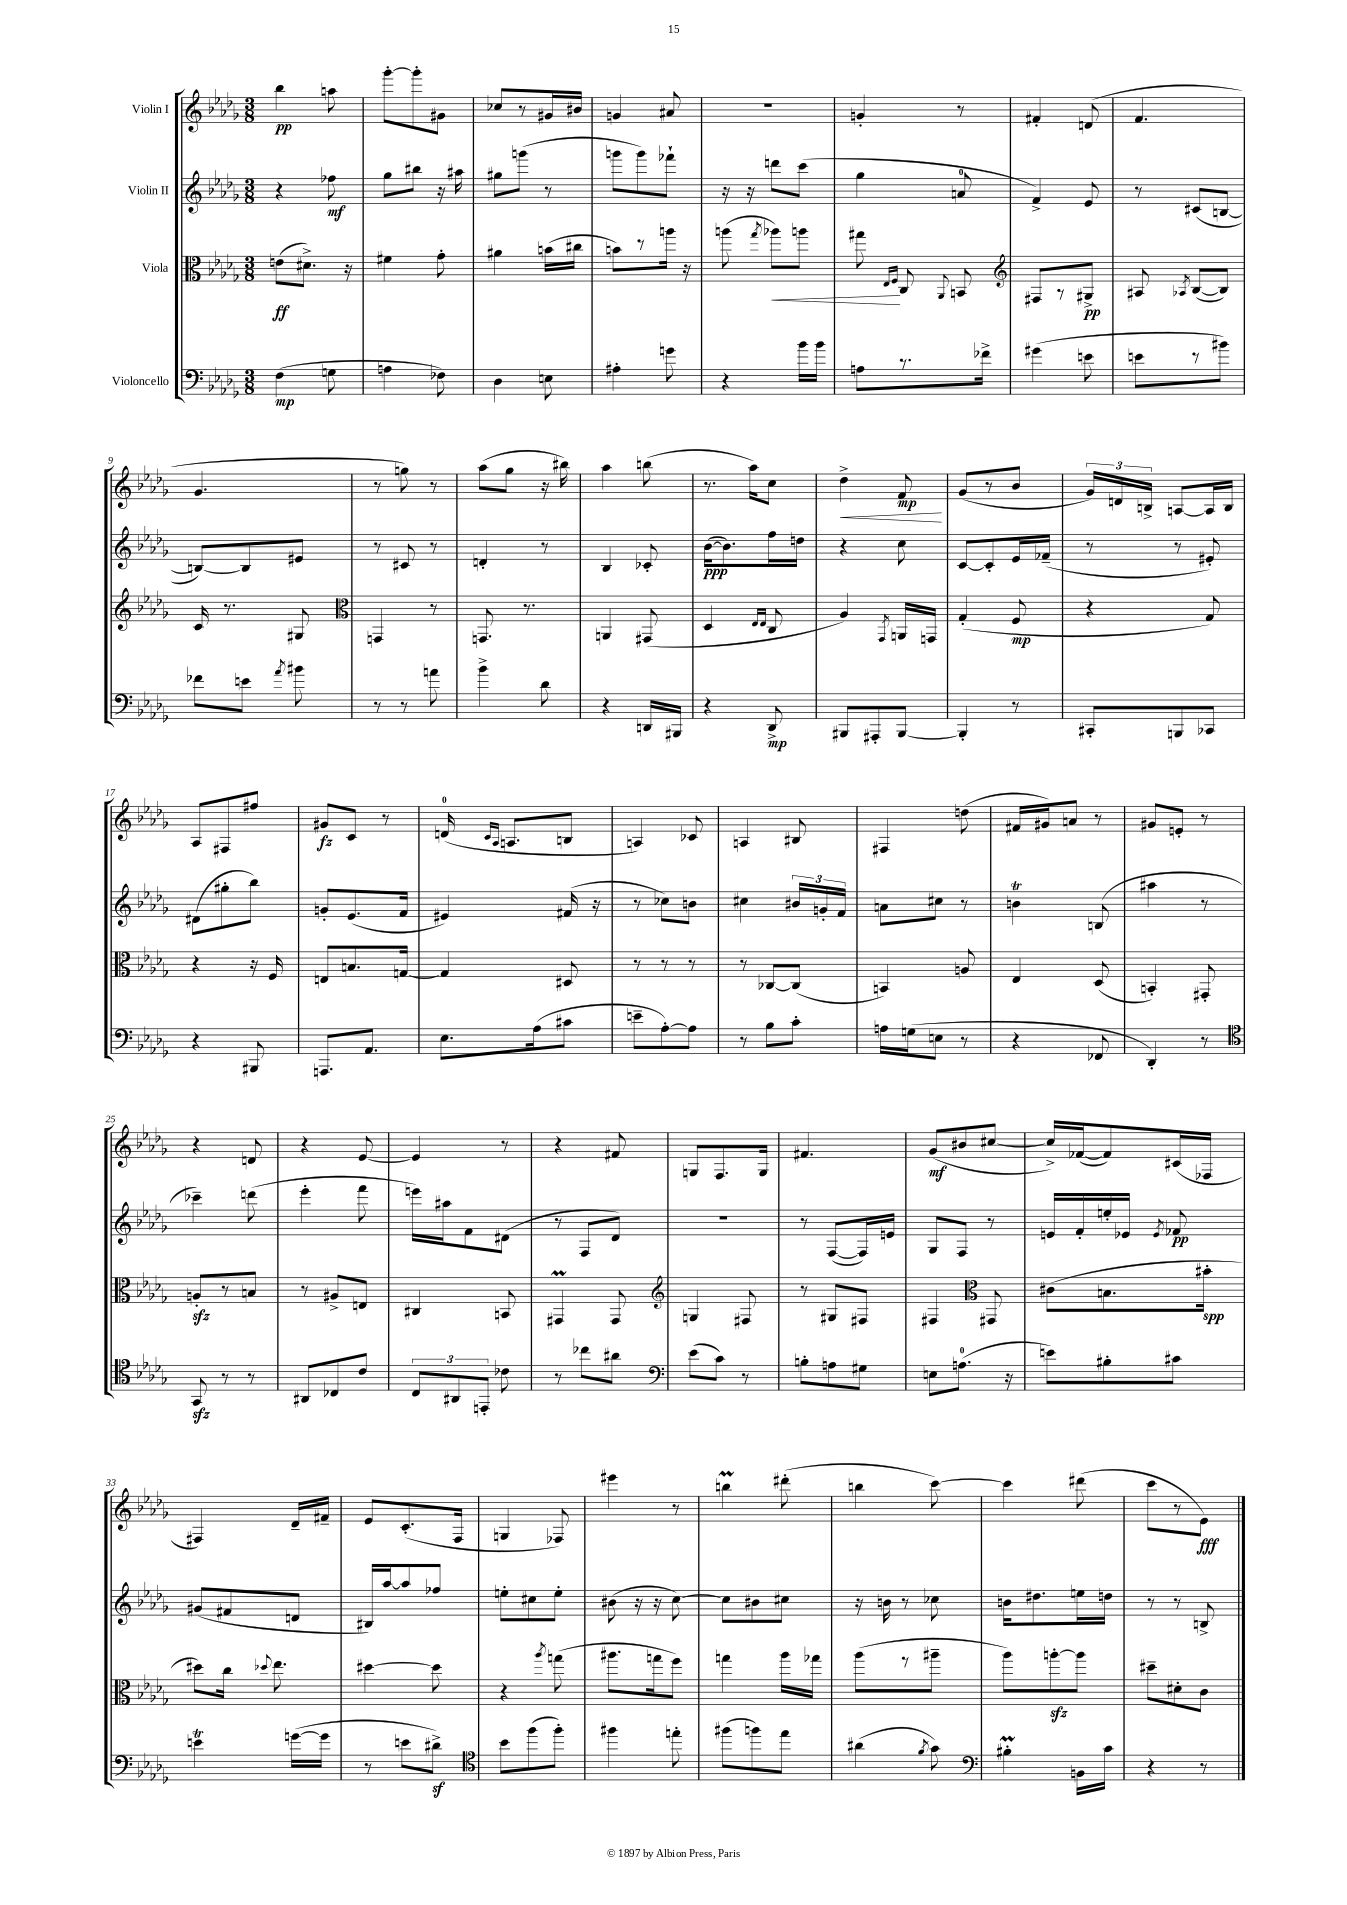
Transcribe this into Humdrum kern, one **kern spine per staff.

**kern	**kern	**kern	**kern
*staff4	*staff3	*staff2	*staff1
*clefF4	*clefC3	*clefG2	*clefG2
*k[b-e-a-d-g-]	*k[b-e-a-d-g-]	*k[b-e-a-d-g-]	*k[b-e-a-d-g-]
*M3/8	*M3/8	*M3/8	*M3/8
(4F	(8e	4r	4bb-
.	8.d#^)	.	.
8G	.	8ff-	8aa
.	16r	.	.
=	=	=	=
4A	4f#	8gg-	[8ggg-'
.	.	8bb#	8ggg-']
8F-)	8g-'	16r	8g#
.	.	16aa#	.
=	=	=	=
4D-	4a#	8gg#	8cc-
.	.	(8ggg	8r
8E	(16b	8r	16g#
.	16cc#	.	16b#
=	=	=	=
4A#'	8b)	8ggg	4g
.	8r	8ggg)	.
8g	16aa	8fff-`	8a#
.	16r	.	.
=	=	=	=
4r	(8aa	16r	4.r
.	.	16r	.
.	8qgg-	.	.
.	8aa-)	8ddd	.
16b-	8aa	(8ccc	.
16b-	.	.	.
=	=	=	=
8A	8gg#	4gg-	4g'
.	16qqE-	.	.
.	16qqF	.	.
8.r	8C	.	.
.	8qqAA-	.	.
.	8BB	8a	8r
16f-^	.	.	.
=	=	=	=
*	*clefG2	*	*
(4g#	8F#	4f^)	4f#'
.	8r	.	.
8e	8G#^	8e-	(8d
=	=	=	=
8e	8A#	8r	4.f
.	8qA-	.	.
8r	([8B-	(8c#	.
8b#)	8B-])	[8B	.
=	=	=	=
8f-	16c	8B_)	4.g-
.	8.r	.	.
8e	.	8B]	.
8qa-	.	.	.
8b#	8G#	8e#	.
=	=	=	=
*	*clefC3	*	*
8r	4GG	8r	8r
8r	.	8c#	8gg)
8a	8r	8r	8r
=	=	=	=
4b-^	8.GG	4d'	(8aa-
.	.	.	8gg-
.	8.r	.	.
8d-	.	8r	16r
.	.	.	16bb#)
=	=	=	=
4r	4AA	4B-	4aa-
16DD	(8GG#	8c-'	(8bb
16BBB#	.	.	.
=	=	=	=
4r	4D-	([16b-	8.r
.	.	8.b-])	.
.	.	.	16aa-)
.	16qqE-	.	.
.	16qqE-	.	.
8DD-^	8C	16ff	8cc
.	.	16dd	.
=	=	=	=
8BBB#	4A-)	4r	4dd-^
8AAA#'	.	.	.
.	8qGG-	.	.
[8BBB#	16AA	8cc	8f
.	16GG	.	.
=	=	=	=
4BBB#']	(4G-'	[8c	(8g-
.	.	8c']	8r
8r	8F	16e-	8b-
.	.	(16f-~	.
=	=	=	=
8CC#'	4r	8r	24g-)
.	.	.	24d
.	.	.	24B^
8BBB	.	8r	[8A
8CC-	8G-)	8e#')	16A]
.	.	.	16B
=	=	=	=
4r	4r	(8d#	8A-
.	.	8gg#'	8F#
8BBB#	16r	8bb-)	8ff#
.	16F	.	.
=	=	=	=
8.AAA	8E	8g'	8g#
.	8.B	(8.e-	8c
8.AA-	.	.	.
.	.	.	8r
.	[16G	16f	.
=	=	=	=
8.E-	4G]	4e#)	(16d
.	.	.	16qqc
.	.	.	16qqA-
.	.	.	8.A
(16A-	.	.	.
8c#	8D#	(16f#	8B
.	.	16r	.
=	=	=	=
8e~	8r	8r	4A)
[8A-')	8r	8cc-)	.
8A-]	8r	8b	8c-
=	=	=	=
8r	8r	4cc#	4A
8B-	[8C-	.	.
8c'	(8C-]	24b#	8B#
.	.	24g'	.
.	.	24f	.
=	=	=	=
16A	4BB)	8a	4F#
(16G	.	.	.
8E	.	8cc#	.
8r	8A	8r	(8dd
=	=	=	=
4r	4E-	4b	16f#
.	.	.	16g#)
.	.	.	8a
8FF-	(8D-	(8B	8r
=	=	=	=
4DD-')	4BB')	4aa#	8g#
.	.	.	8e'
8r	8GG#'	8r	8r
=	=	=	=
*clefC4	*	*	*
8GG-	8A'	4ccc-~)	4r
8r	8r	.	.
8r	8B	(8ddd	8d
=	=	=	=
8AA#	8r	4eee-'	4r
8C-	8A#^	.	.
8c	8E	8fff	[8e-
=	=	=	=
12C	4C#	16eee)	4e-]
.	.	16aa#	.
12AA#	.	.	.
.	.	8f	.
12EE'	.	.	.
8c-	8BB	(8d#	8r
=	=	=	=
8r	4GG#	8r	4r
8cc-	.	8F	.
8a#	8GG#	8d-)	8f#
=	=	=	=
*clefF4	*clefG2	*	*
(8e-	4G	4.r	8G
8c)	.	.	8.F
8r	8F#	.	.
.	.	.	16G
=	=	=	=
8B'	8r	8r	4.f#
8A	8G#	([8F	.
8G#	8F#	16F])	.
.	.	16e	.
=	=	=	=
8E	4F#	8G-	(8g-
(8.A	.	8F	8b#
*	*clefC3	*	*
.	8GG#	8r	[8cc#
16r	.	.	.
=	=	=	=
8e)	(8c#	16e	16cc#^])
.	.	16f'	([16f-
8B#'	8.B	16ee'	8f-])
.	.	16e-	.
.	.	8qe-	.
8c#	.	8f-	(16c#
.	16b#'	.	16F-
=	=	=	=
4e	8dd#)	(8g#	4F#)
.	16cc	8f#	.
.	8qqdd-	.	.
.	8.ee-	.	.
([16g	.	8d	16d-~
16g]	.	.	16f#~
=	=	=	=
8r	[4dd#	16B#)	8e-
.	.	[16aa-	.
8e	.	8aa-]	(8.c'
8d#^)	8dd#]	8ff-	.
.	.	.	16F
=	=	=	=
*clefC4	*	*	*
8b-	4r	8ee'	4G
(8ff	.	8cc#	.
.	8qaa-	.	.
8ff')	(8gg	8ee'	8F-)
=	=	=	=
4ff#	8.aa#	(8b#	4eee#
.	.	16r	.
.	16gg	16r	.
8ee'	8ff)	[8cc)	8r
=	=	=	=
(8ff#	4gg	8cc]	4bb
8ff)	.	8b#	.
8ee-	16aa-	8cc#	(8ddd#'
.	16gg-	.	.
=	=	=	=
(4a#	(8aa-	16r	4bb
.	.	16b	.
.	8r	8r	.
8qf	.	.	.
8g-)	8aa#~	8cc-	[8ccc)
=	=	=	=
*clefF4	*	*	*
4B#'	8aa-)	16b	4ccc]
.	.	8.dd#	.
.	[8aa'	.	.
16BB	8aa]	16ee	(8ddd#
16c	.	16dd	.
=	=	=	=
4r	8dd#~	8r	8ccc
.	8d#'	8r	8r
8r	8c	8B^	8e-)
==	==	==	==
*-	*-	*-	*-
